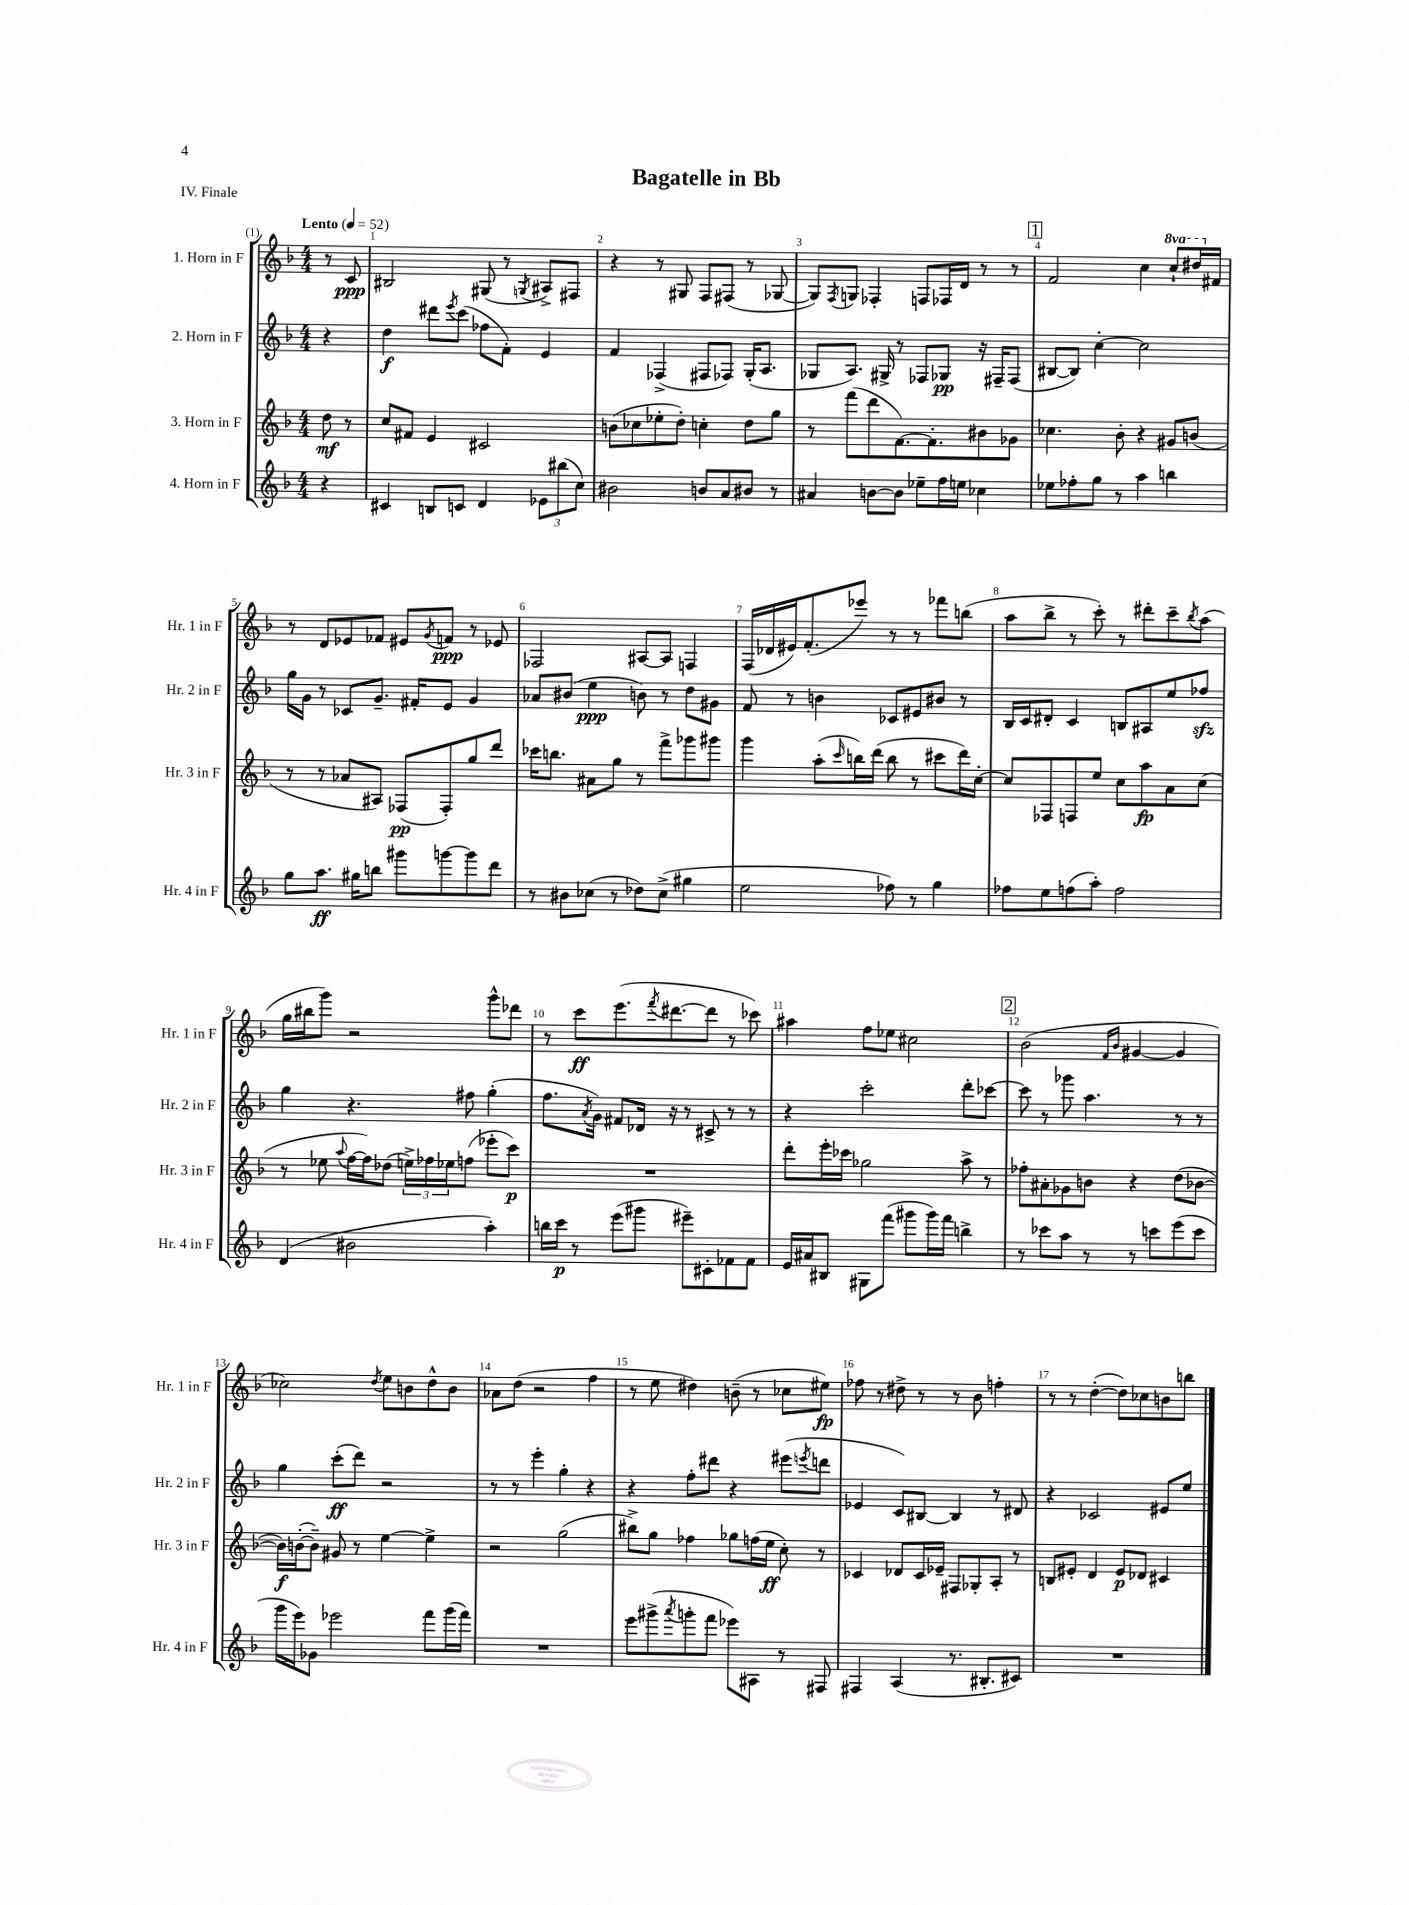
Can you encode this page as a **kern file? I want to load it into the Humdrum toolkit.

**kern	**kern	**kern	**kern
*staff4	*staff3	*staff2	*staff1
*clefG2	*clefG2	*clefG2	*clefG2
*k[b-]	*k[b-]	*k[b-]	*k[b-]
*M4/4	*M4/4	*M4/4	*M4/4
*MM52	*MM52	*MM52	*MM52
4r	8dd	4r	8r
.	8r	.	8c
=	=	=	=
4c#	8cc	4dd	2B#
.	8f#	.	.
8B	4e	8ddd#	.
.	.	8qeee	.
8c	.	(8ccc	.
4d	2c#	8ff-	(8G#
.	.	8f')	8r
.	.	.	8qG
12e-	.	4e	8A#^)
(12bb#	.	.	.
.	.	.	8F#
12cc)	.	.	.
=	=	=	=
2b#	(8b	4f	4r
.	8cc-	.	.
.	8ee-'	(4F-^	8r
.	8dd')	.	8G#
8b	4cc'	8F#	8F
8a	.	8F-)	(8F#
8b#	8dd	(16G'	8r
.	.	8.A	.
8r	8gg	.	[8G-
=	=	=	=
4a#	8r	8G-	8G-])
.	.	.	8qF
.	(8fff	8.A)	8G
[8b	8ddd	.	4F-'
.	.	16G#^	.
8b]	[8.f)	8r	.
8ee-~	.	8F-	8F
.	8.f']	.	.
16ff	.	8G-	16F-
16ee	.	.	16d
4cc-	8b#	16r	8r
.	.	16F#~	.
.	8g-	(8F#	8r
=	=	=	=
8ee-	4.cc-	[8B#	2f
8ff-'	.	8B#])	.
8gg	.	[4cc'	.
8r	8b-'	.	.
4aa	4r	2cc]	4cc
4bb	8g#	.	8ccc`
.	(8b	.	16ddd#
.	.	.	16f#
=	=	=	=
8gg	8r	16gg	8r
.	.	16g	.
8.aa	8r	8r	8d
.	8a-	8c-	8e-
16gg#	.	.	.
8bb	8A#)	8.g~	8f-
8ggg#	(8F-	.	8e#
.	.	16f#'	.
.	.	.	8qg
[8ggg	8F-')	8e	8f
8ggg]	8gg	4g	8r
8ddd	8ddd	.	8e-
=	=	=	=
8r	16ccc-	8a-	2F-
.	8.bb	.	.
8b#	.	(8b#	.
(8cc-	8a#	4ee	.
8r	8gg	.	.
8dd-)	8r	8b)	[8A#
(8cc-^	8fff^	8r	8A#]
4gg#	8ggg-	8dd	4F
.	8ggg#	8g#	.
=	=	=	=
2ee	4ggg	8f	(16F
.	.	.	16d-
.	.	8r	16e#)
.	.	.	(8.f'
.	(8aa'	4b	.
.	16qqccc	.	.
.	16bb)	.	8eee-)
.	(16ddd	.	.
8ff-)	8bb	8c-	8r
8r	8r	8e#	8r
4gg	8ccc#	8b#	8fff-
.	16ddd)	8r	(8bb
.	[16cc'	.	.
=	=	=	=
8ff-	8cc]	16B-	8aa
.	.	16c	.
8ee	8F-	8d#'	8bb-^
(8ff	8F	4c	8r
8aa')	8ee	.	8ccc')
2ff	8cc	8B	8r
.	8aa	8A#	8ddd#'
.	8a	8ee	8ccc~
.	.	.	8qbb-
.	(8cc	8ff-	(8aa
=	=	=	=
(4d	8r	4gg	16gg
.	.	.	16bb#
.	8ee-	.	8ggg)
.	8qqaa	.	.
2b#	[16ff	4.r	2r
.	16ff])	.	.
.	(8dd-	.	.
.	24ee^)	.	.
.	24ff-	.	.
.	24ee-	.	.
.	(8ff	8ff#	.
4aa')	8eee-'	(4gg'	8ggg^^
.	8ccc)	.	8ddd-
=	=	=	=
16bb	1r	8.ff	8r
16ccc	.	.	.
8r	.	.	8ccc
.	.	8qa	.
.	.	16g)	.
(8eee	.	8f#	(8.eee
8ggg#	.	16d-	.
.	.	.	8qfff
.	.	16r	[8.ddd#
8eee#~)	.	8r	.
8c#'	.	8c#^	8ddd#]
8f-	.	8r	8r
8f-	.	8r	8ccc-)
=	=	=	=
16e	8ddd'	4r	4aa#
16a#	.	.	.
8B#	16eee'	.	.
.	16ccc-	.	.
8G#	2gg-	2ccc'	8ff
(8fff	.	.	8ee-
8ggg#	.	.	2cc#
16ggg#)	.	.	.
16fff	.	.	.
4bb^	8aa^	8ddd'	.
.	8r	[8ccc-	.
=	=	=	=
8r	8ff-'	8ccc-]	(2b-
8ccc-	8a#'	8r	.
8aa	8g-	8ggg-	.
8r	8b	4.aa	.
.	.	.	16qqf
.	.	.	16qqb-
8r	4r	.	[4g#
8ccc	.	.	.
(8eee	(8dd	8r	4g#]
8ccc	[8b-	8r	.
=	=	=	=
16ggg	16b-])	4gg	2cc-)
16eee)	([16b'	.	.
8g-	8b~])	.	.
2eee-	8g#	(8ccc'	.
.	8r	8ddd)	.
.	.	.	8qdd
.	[4ee	2r	8ee
.	.	.	8b
8fff	4ee^]	.	8dd^^
(16ggg	.	.	8b
16fff)	.	.	.
=	=	=	=
1r	2r	8r	8a-
.	.	8r	(8dd
.	.	4eee'	2r
.	(2gg	4gg'	.
.	.	4r	4ff
=	=	=	=
8eee	8bb#^)	4r	8r
(8ggg#^	8gg	.	8ee
8qaaa	.	.	.
8ggg'	4ff-	8ff'	4dd#)
8fff	.	8ddd#	.
8eee-)	8gg-	4r	(8b~
8A#	(16ff	.	8r
.	16ee	.	.
8r	8cc')	(8eee#	8cc-
.	.	8qeee	.
8F#	8r	8ddd	8ee#)
=	=	=	=
4F#	4c-	4e-	8ff-
.	.	.	8r
(4A	8d-	8c)	8dd#^
.	16c-	[8B#	8r
.	16e-~	.	.
8.r	8F#	4B#]	8r
.	8G-'	.	8b-
8.B#'	.	.	.
.	8A'	8r	4ff'
8c#)	8r	8d#	.
=	=	=	=
1r	8B	4r	8r
.	8e#'	.	8r
.	4d	2c-	([4dd'
.	8e#	.	8dd])
.	8d-	.	8cc-
.	4c#	8e#	8b
.	.	8ee	8bb
==	==	==	==
*-	*-	*-	*-
